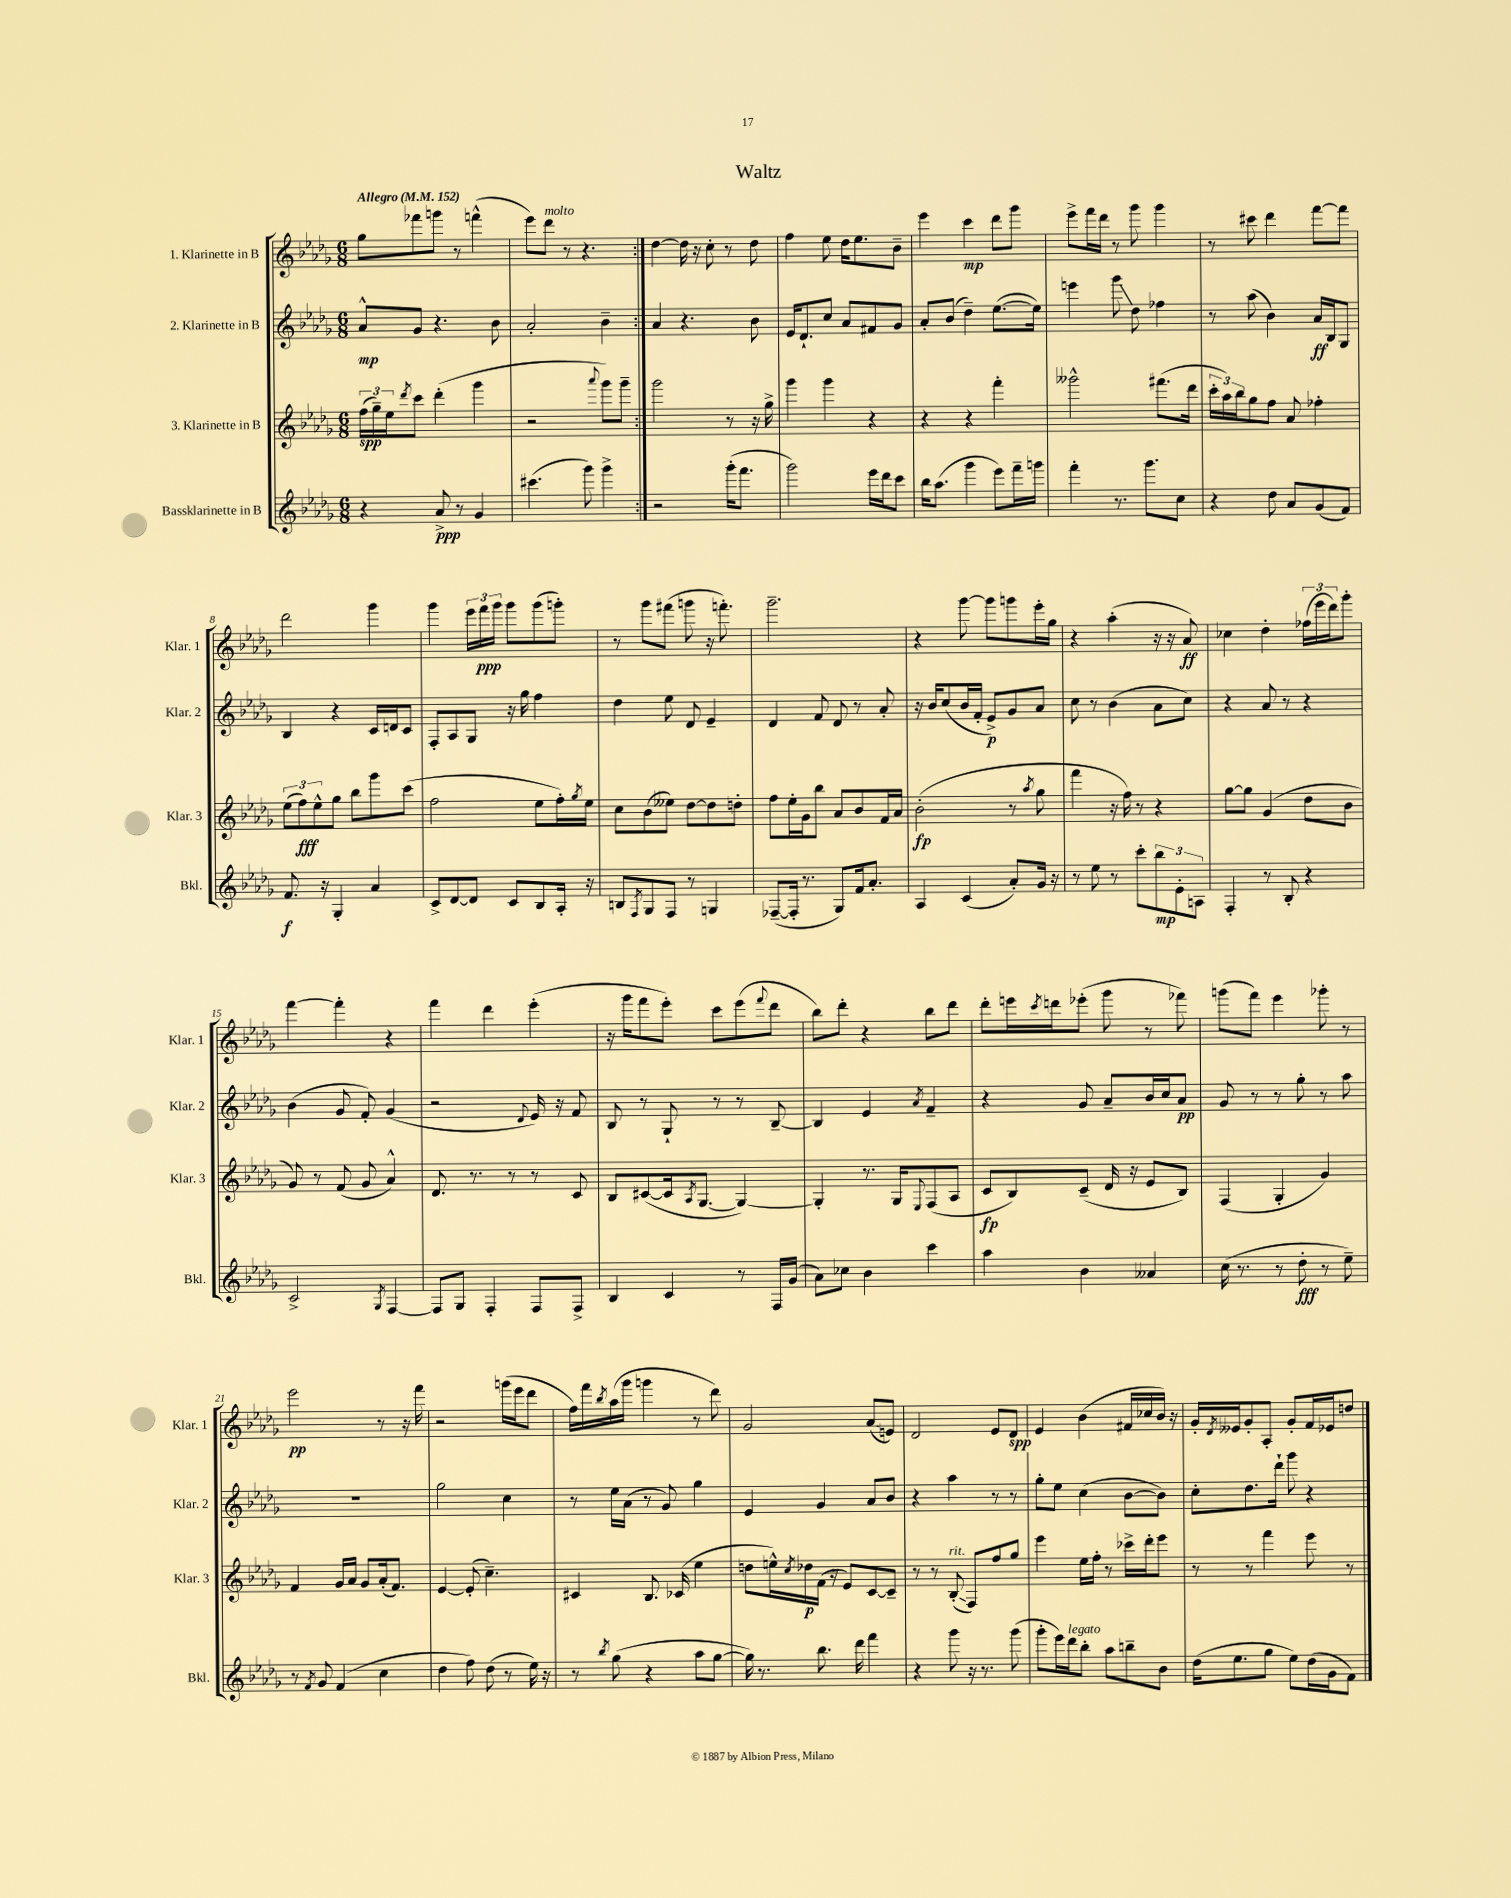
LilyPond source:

\header { title = "Waltz" }
<<
\new StaffGroup <<
\new Staff = "s0" \with { instrumentName = "1. Klarinette in B" shortInstrumentName = "Klar. 1" } {
    \clef treble \key des \major \numericTimeSignature \time 6/8 \tempo "Allegro" 4 = 152
    \repeat volta 2 { ges''8 fes'''8 g'''8 r8 f'''4-^( |
    ees'''8) des'''8^\markup { \italic "molto" } r8 r4. | }
    des''4~ des''16 r16 c''8-. r8 des''8 |
    f''4 ees''8 des''16 ees''8. bes'8-- |
    ees'''4 c'''4\mp des'''8 ges'''8 |
    ees'''8-> f'''16 des'''16 r8 ges'''8 ges'''4 |
    r8 cis'''8 des'''4 f'''8~ f'''8 |
    des'''2 ges'''4 |
    ges'''4 \tuplet 3/2 { ees'''16 f'''16\ppp ges'''16 } ges'''8 ges'''8( g'''8-.) |
    r8 ges'''8 fis'''8( g'''8 r16 f'''8.-.) |
    ges'''2.-- |
    r4 ges'''8~ ges'''8 g'''8 ees'''16-. ges''16 |
    r4 aes''4-.( r16 r16 aes'8\ff) |
    ces''4 des''4-. \tuplet 3/2 { fes''16( ees'''16 des'''16) } ges'''8-. |
    f'''4~ f'''4-. r4 |
    f'''4 des'''4 ees'''4-.( |
    r16 ges'''16 f'''8 ees'''8-.) c'''8 ees'''8( \appoggiatura { f'''8 } des'''8 |
    bes''8) des'''8-. r4 bes''8 des'''8 |
    des'''8-. e'''16 \acciaccatura { c'''8 } d'''16 ees'''8-.( ges'''8 r8 fes'''8) |
    g'''8( f'''8) ees'''4 ges'''8-. r8 |
    ees'''2\pp r8 r16 f'''16 |
    r2 g'''16( ees'''16 des'''8 |
    f''16) f'''16 \acciaccatura { bes''8 } aes''16( ges'''16 g'''4 r8 des'''8) |
    ges'2 aes'8\glissando( e'8) |
    des'2 ees'8 des'8\spp |
    ees'4 bes'4( fis'16 ces''16 bes'16) r16 |
    ges'16-. \acciaccatura { des'8 } eeses'16 ges'8-. aes8-. ges'8-. f'16 ees'16 d''8 \bar "|." |
}
\new Staff = "s1" \with { instrumentName = "2. Klarinette in B" shortInstrumentName = "Klar. 2" } {
    \clef treble \key des \major \numericTimeSignature \time 6/8
    \repeat volta 2 { aes'8-^\mp ges'8 r4. bes'8 |
    aes'2-. bes'4-- | }
    aes'4 r4. bes'8 |
    ees'16 des'8.-! c''8 aes'8 fis'8 ges'8 |
    aes'8-. bes'8( des''4--) ees''8.~( ees''16) |
    e'''4 ges'''8\glissando des''8 fes''4 |
    r8 aes''8( bes'4) aes'16\ff bes16 ges8 |
    bes4 r4 c'16 d'16 c'8 |
    f8-. aes8 ges8 r16 ges''16 f''4 |
    des''4 ees''8 des'8 ees'4-- |
    des'4 f'8 des'8 r8 aes'8-. |
    r16 bes'16 c''8( bes'16 f'16-. ees'8->\p) ges'8 aes'8 |
    c''8 r8 bes'4( aes'8 c''8) |
    r4 aes'8 r8 r4 |
    bes'4( ges'8 f'8-.) ges'4( |
    r2 \appoggiatura { des'8 } ees'16) r16 f'8 |
    bes8 r8 ges8-! r8 r8 bes8~-- |
    bes4 ees'4 \acciaccatura { aes'8 } f'4-- |
    r4 ges'8 aes'8-- bes'16 c''16 aes'8\pp |
    ges'8 r8 r8 ges''8-. r8 aes''8 |
    R2. |
    ges''2 c''4 |
    r8 ees''16 aes'16( r8 ges'8) ges''4 |
    ees'4 ges'4 aes'8 bes'8 |
    r4 aes''4 r8 r8 |
    ges''8-. ees''8 c''4( bes'8~ bes'8) |
    c''8-. des''8. des'''16-! ges'''8 r4 \bar "|." |
}
\new Staff = "s2" \with { instrumentName = "3. Klarinette in B" shortInstrumentName = "Klar. 3" } {
    \clef treble \key des \major \numericTimeSignature \time 6/8
    \repeat volta 2 { \tuplet 3/2 { f''16\spp( ges''16--) ees''16 } \acciaccatura { des'''8 } c'''8 des'''4-.( ges'''4 |
    r2 \appoggiatura { aes'''8 } ges'''8) ges'''8-- | }
    ges'''2 r8 r16 ges''16-> |
    ges'''4 ges'''4 r4 |
    r4 r4 f'''4-. |
    geses'''2-^ fis'''8.( des'''16 |
    \tuplet 3/2 { c'''16-. aes''16) bes''16 } ges''8 f''8 aes'8 fes''4-. |
    \tuplet 3/2 { ees''8( f''8\fff) ees''8-^ } ges''8 bes''8 ges'''8 c'''8( |
    f''2 ees''8 f''16-.) \acciaccatura { ges''8 } ees''16 |
    c''8 bes'8( eeses''8) des''8~ des''8 d''8-. |
    f''8 ees''16-. ges'16 bes''8 aes'8 bes'8 f'16 aes'16 |
    bes'2-.\fp( r8 \acciaccatura { aes''8 } ges''8 |
    f'''4 r16 f''16) r8 r4 |
    ges''8~ ges''8 ges'4( des''8 bes'8 |
    ges'8) r8 f'8( ges'8 aes'4-^) |
    des'8. r8. r8 r8 c'8 |
    bes8 cis'8~( cis'16 \acciaccatura { aes8 } ges8.~ ges4~) |
    ges4-. r8. ges16 \appoggiatura { ees8 } f8( aes8 |
    c'8\fp bes8) c'8--( des'16 r16 ees'8 bes8) |
    f4( ges4-. ges'4) |
    f'4 ges'16 aes'16 ges'8 aes'16-.( f'8.) |
    ees'4~ ees'8-.( c''4.--) |
    cis'4 bes8. ces'16( ees''4 |
    d''8 e''16-^) \acciaccatura { c''8 } des''16\p f'16( r16 ees'8) c'8~ c'8-- |
    r8 r8 bes8-.\glissando^\markup { \italic "rit." }( f8) f''8 ges''8 |
    ees'''4 ees''16 f''16-. r8 ces'''16-> des'''16-. ees'''8 |
    r8 r8 f'''4 ees'''8 r8 \bar "|." |
}
\new Staff = "s3" \with { instrumentName = "Bassklarinette in B" shortInstrumentName = "Bkl." } {
    \clef treble \key des \major \numericTimeSignature \time 6/8
    \repeat volta 2 { r4 aes'8->\ppp r8 ges'4 |
    cis'''4.( ges'''8) ges'''4-> | }
    r2 ges'''16-.( f'''8. |
    ges'''2) ees'''16 des'''16 c'''8 |
    bes''16 aes''8.( ges'''4 ees'''8) f'''16-- g'''16 |
    f'''4-. r8. ges'''8. c''8 |
    r4 des''8 aes'8 ges'8( f'8) |
    f'8.\f r16 ges4-. aes'4 |
    c'8-> des'8~ des'8 c'8 bes8 aes16-. r16 |
    b8 \acciaccatura { f8 } ges8 f8 r8 g4 |
    fes8~--( fes16-. r8. ges8) f'16 aes'8.-. |
    aes4 c'4( aes'8-.) ges'16 r16 |
    r8 ees''8 r8 c'''8-. \tuplet 3/2 { bes''8\mp ees'8-. a8 } |
    f4-. r8 bes8-. r4 |
    c'2-> \acciaccatura { ges8 } f4~ |
    f8 ges8 f4-. f8 f8-> |
    bes4 c'4 r8 f16 ges'16( |
    aes'8) ces''8 bes'4 c'''4 |
    aes''4 bes'4 aeses'4 |
    c''16( r8. r8 des''8-.\fff r8 ees''8--) |
    r8 \acciaccatura { f'8 } ges'8 f'4( c''4 |
    des''4 f''8) des''8( r8 ees''16) r16 |
    r8 \acciaccatura { bes''8 } ges''8( r4 aes''8 ges''8~ |
    ges''16) r8. bes''8. des'''16 f'''4 |
    r4 ges'''8 r16 r8. ges'''8( |
    ges'''8-. ees'''16) des'''16^\markup { \italic "legato" } bes''8-. aes''8 b''8-- bes'8 |
    des''16( ees''8. ges''8 ees''8) des''16( ges'16 f'8) \bar "|." |
}
>>
>>
